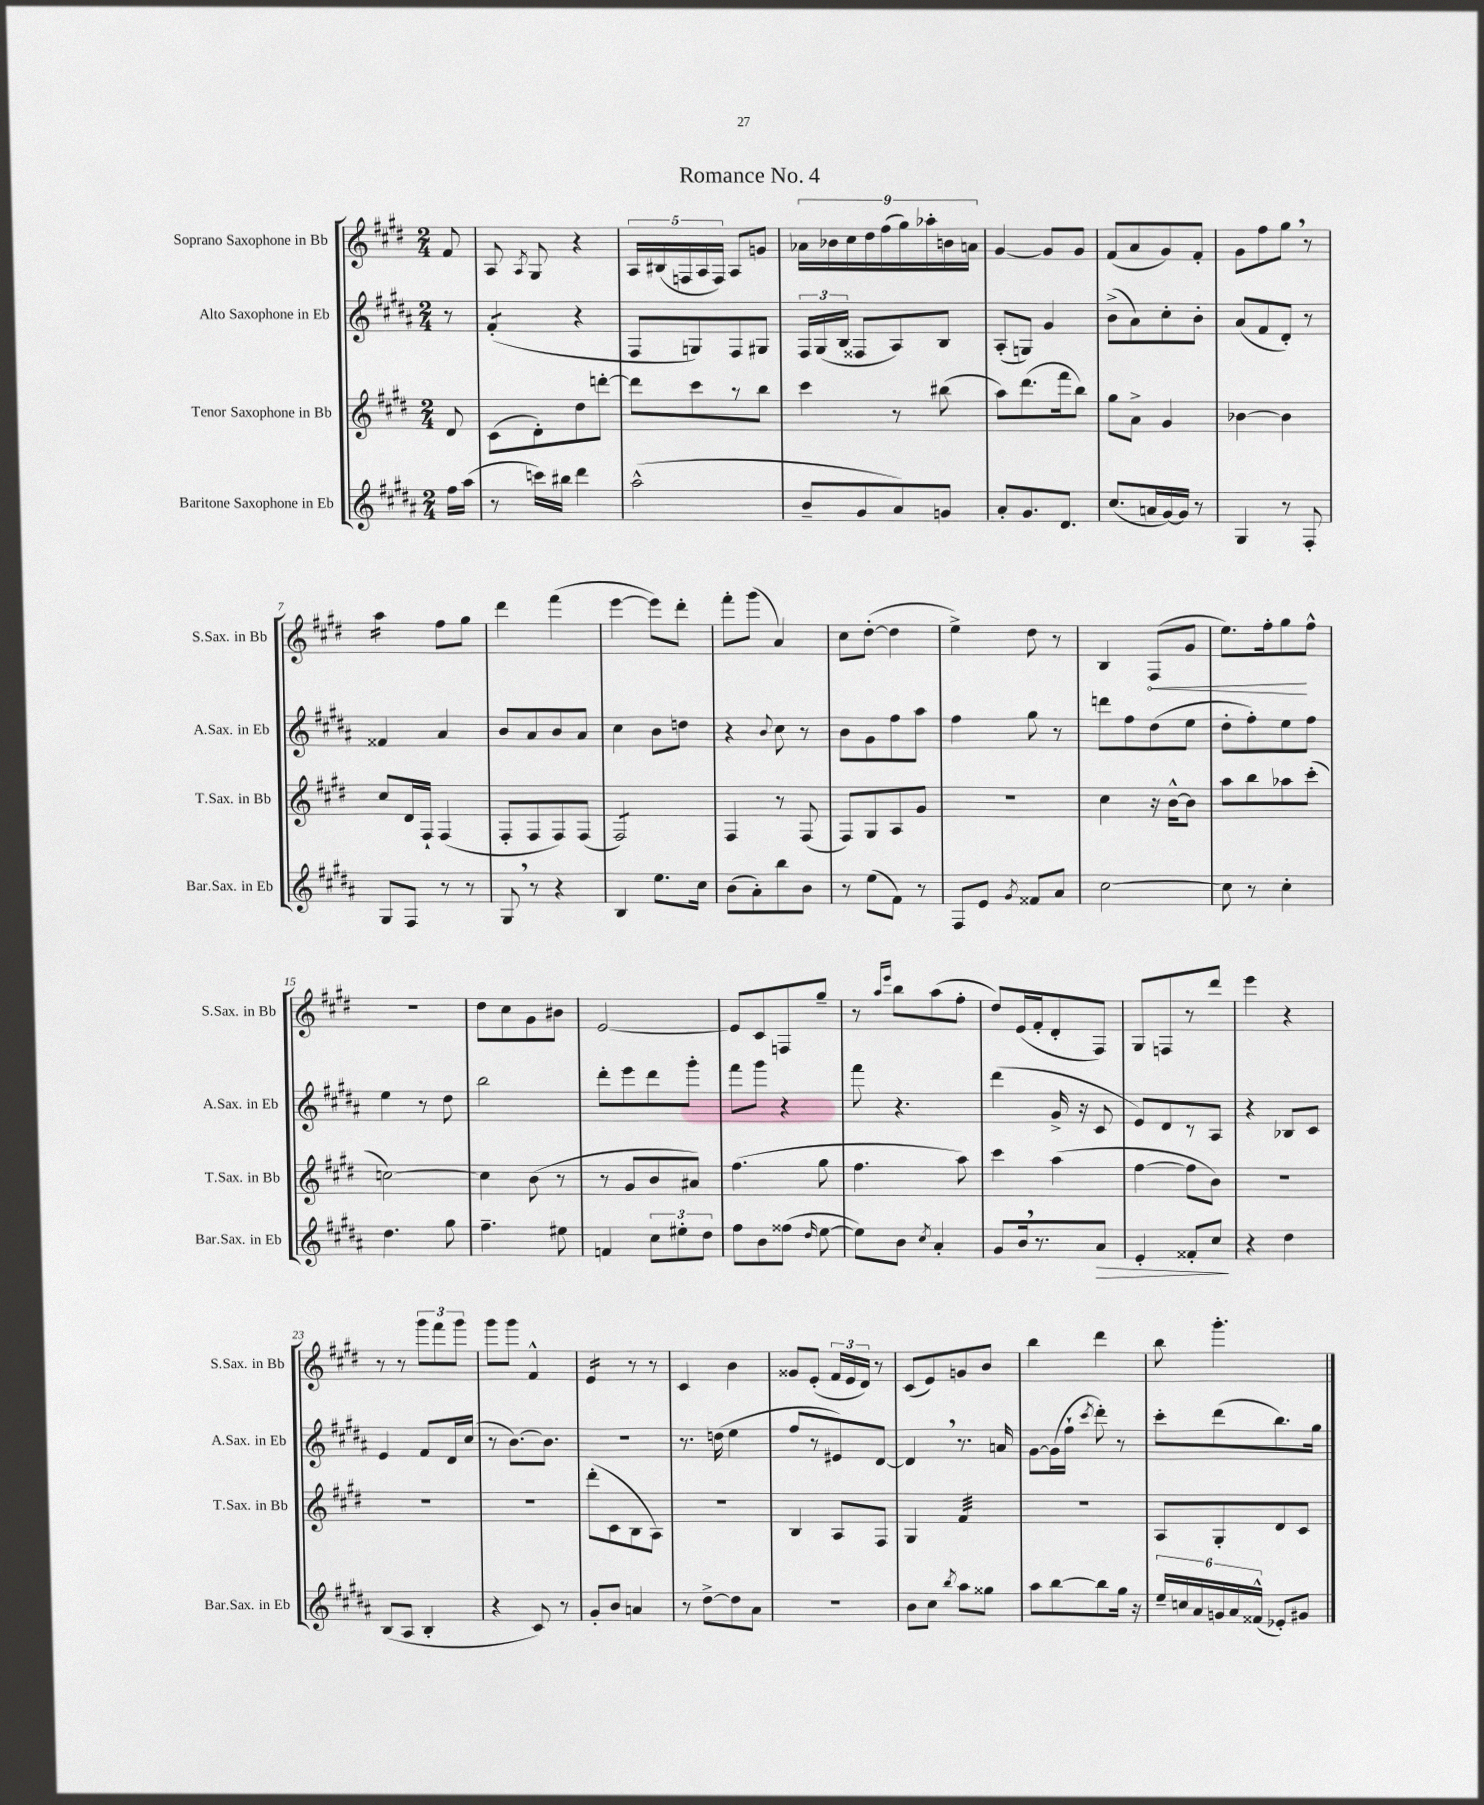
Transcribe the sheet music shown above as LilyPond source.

\header { title = "Romance No. 4" }
<<
\new StaffGroup <<
\new Staff = "s0" \with { instrumentName = "Soprano Saxophone in Bb" shortInstrumentName = "S.Sax. in Bb" } {
    \clef treble \key e \major \numericTimeSignature \time 2/4 \partial 8
    \autoBeamOff fis'8 |
    a8 \acciaccatura { a8 } gis8 r4 |
    \tuplet 5/4 { a16[ bis16( f16 a16 f16]) } a8[ g'8] |
    \tuplet 9/8 { aes'16[ bes'16 cis''16 dis''16 fis''16( gis''16) aes''16-. b'16 a'16] } |
    gis'4~ gis'8[ gis'8] |
    fis'8[( a'8 gis'8) fis'8]-. |
    gis'8[ fis''8 gis''8] \breathe r8 |
    a''4:16 fis''8[ gis''8] |
    dis'''4 fis'''4( |
    e'''4~ e'''8[) dis'''8]-. |
    fis'''8[-. gis'''8]( a'4) |
    cis''8[ dis''8]~-.( dis''4 |
    e''4->) dis''8 r8 |
    b4 \once \override Hairpin.circled-tip = ##t fis8[\<( gis'8] |
    e''8.[) fis''16-. gis''8\! fis''8]-^ |
    r2 |
    dis''8[ cis''8 gis'8 bis'8] |
    e'2~ |
    e'8[ cis'8 f8 gis''8]-- |
    r8 \grace { a''16[ e'''16] } b''8[ a''8( fis''8]-. |
    dis''8[) e'16( fis'16-. dis'8-. fis8]) |
    gis8[ f8 r8 dis'''8] |
    e'''4 r4 |
    r8 r8 \tuplet 3/2 { gis'''8[ fis'''8 gis'''8] } |
    gis'''8[ gis'''8] fis'4-^ |
    e'4:16 r8 r8 |
    cis'4 b'4 |
    gisis'8[ e'8]-.( \tuplet 3/2 { fis'16[ e'16 dis'16]) } r8 |
    cis'8[( e'8) g'8 b'8] |
    b''4 dis'''4 |
    b''8 gis'''4.-. \bar "|." |
}
\new Staff = "s1" \with { instrumentName = "Alto Saxophone in Eb" shortInstrumentName = "A.Sax. in Eb" } {
    \clef treble \key b \major \numericTimeSignature \time 2/4 \partial 8
    \autoBeamOff r8 |
    fis'4:8-.( r4 |
    fis8[ g8) fis8 gis8] |
    \tuplet 3/2 { fis16[ gis16( b16] } fisis8[ ais8) b8] |
    ais8[-.( g8]) gis'4 |
    b'8[->( ais'8) cis''8-. b'8]-. |
    ais'8[( fis'8 dis'8]-.) r8 |
    fisis'4 ais'4 |
    b'8[ ais'8 b'8 ais'8] |
    cis''4 b'8[ d''8] |
    r4 \appoggiatura { b'8 } cis''8 r8 |
    b'8[ gis'8 fis''8 ais''8] |
    fis''4 gis''8 r8 |
    d'''8[ fis''8 dis''8( e''8] |
    dis''8[-. fis''8-.) e''8 fis''8] |
    e''4 r8 dis''8 |
    b''2 |
    dis'''8[-. e'''8 dis'''8 gis'''8]-. |
    fis'''8[ gis'''8] r4 |
    fis'''8 r4. |
    dis'''4( gis'16-> r16 cis'8 |
    e'8[) dis'8 r8 ais8] |
    r4 bes8[ cis'8] |
    e'4 fis'8[ dis'16 cis''16]( |
    r8 b'8.[~) b'8.] |
    R2 |
    r8. d''16( e''4 |
    fis''8[ r8 eis'8) dis'8]~ |
    dis'4 \breathe r8. a'16 |
    gis'8[~ gis'16( fis''16]-! \acciaccatura { cis'''8 } dis'''8-.) r8 |
    cis'''8[-. dis'''8( b''8.) gis''16] \bar "|." |
}
\new Staff = "s2" \with { instrumentName = "Tenor Saxophone in Bb" shortInstrumentName = "T.Sax. in Bb" } {
    \clef treble \key e \major \numericTimeSignature \time 2/4 \partial 8
    \autoBeamOff dis'8 |
    cis'8[( dis'8-.) dis''8 d'''8]~-. |
    d'''8[ cis'''8 r8 b''8] |
    cis'''4 r8 bis''8( |
    a''8[) dis'''8.( fis'''16 b''8]) |
    gis''8[ a'8]-> gis'4 |
    bes'4~ bes'4 |
    cis''8[ dis'16 fis16]-! fis4( |
    fis8[-. fis8 fis8) fis8]( |
    fis2:8) |
    fis4 r8 fis8( |
    fis8[) gis8 a8 gis'8] |
    R2 |
    cis''4 r16 b'16[~-^ b'8] |
    a''8[ b''8 aes''8 cis'''8]-.( |
    c''2~) |
    c''4 b'8( r8 |
    r8 gis'8[ b'8 ais'8]) |
    fis''4.( gis''8 |
    fis''4. a''8) |
    cis'''4 a''4( |
    fis''4~ fis''8[ b'8]) |
    R2 |
    R2 |
    R2 |
    dis'''8[-.( cis'8 b8 a8]) |
    r2 |
    b4 a8[ fis8] |
    gis4 fis'4:32 |
    R2 |
    a8[ gis8-. dis'8 cis'8] \bar "|." |
}
\new Staff = "s3" \with { instrumentName = "Baritone Saxophone in Eb" shortInstrumentName = "Bar.Sax. in Eb" } {
    \clef treble \key b \major \numericTimeSignature \time 2/4 \partial 8
    \autoBeamOff fis''16[ ais''16]( |
    r8 c'''16[) bis''16] dis'''4 |
    ais''2-^( |
    b'8[-- gis'8 ais'8) g'8] |
    ais'8[-. gis'8. dis'8.] |
    cis''8.[( a'16 gis'16~) gis'16] r8 |
    gis4 r8 fis8-. |
    gis8[ fis8] r8 r8 |
    gis8 \breathe r8 r4 |
    b4 e''8.[ cis''16] |
    b'8[( ais'8-.) b''8 b'8] |
    r8 e''8[( fis'8]) r8 |
    fis8[ e'8] \acciaccatura { gis'8 } fisis'8[ ais'8] |
    cis''2~ |
    cis''8 r8 cis''4-. |
    dis''4. gis''8 |
    fis''4.-- eis''8 |
    f'4 \tuplet 3/2 { cis''8[ eis''8-. dis''8] } |
    fis''8[ b'8 fisis''8]( \grace { dis''16 } e''8~ |
    e''8[) b'8] \acciaccatura { cis''8 } ais'4-. |
    gis'8[ b'16 \breathe r8. ais'8]\> |
    e'4-. fisis'8[-. cis''8]\! |
    r4 dis''4 |
    b8[( ais8] b4-. |
    r4 cis'8) r8 |
    gis'8[-. b'8] a'4 |
    r8 dis''8[~-> dis''8 ais'8] |
    R2 |
    b'8[ cis''8] \acciaccatura { b''8 } ais''8[ gisis''8] |
    ais''8[ b''8~ b''8 gis''16] r16 |
    \tuplet 6/4 { e''16[-- c''16 ais'16 g'16 ais'16 fisis'16]-^( } ees'8[-.) gis'8] \bar "|." |
}
>>
>>
